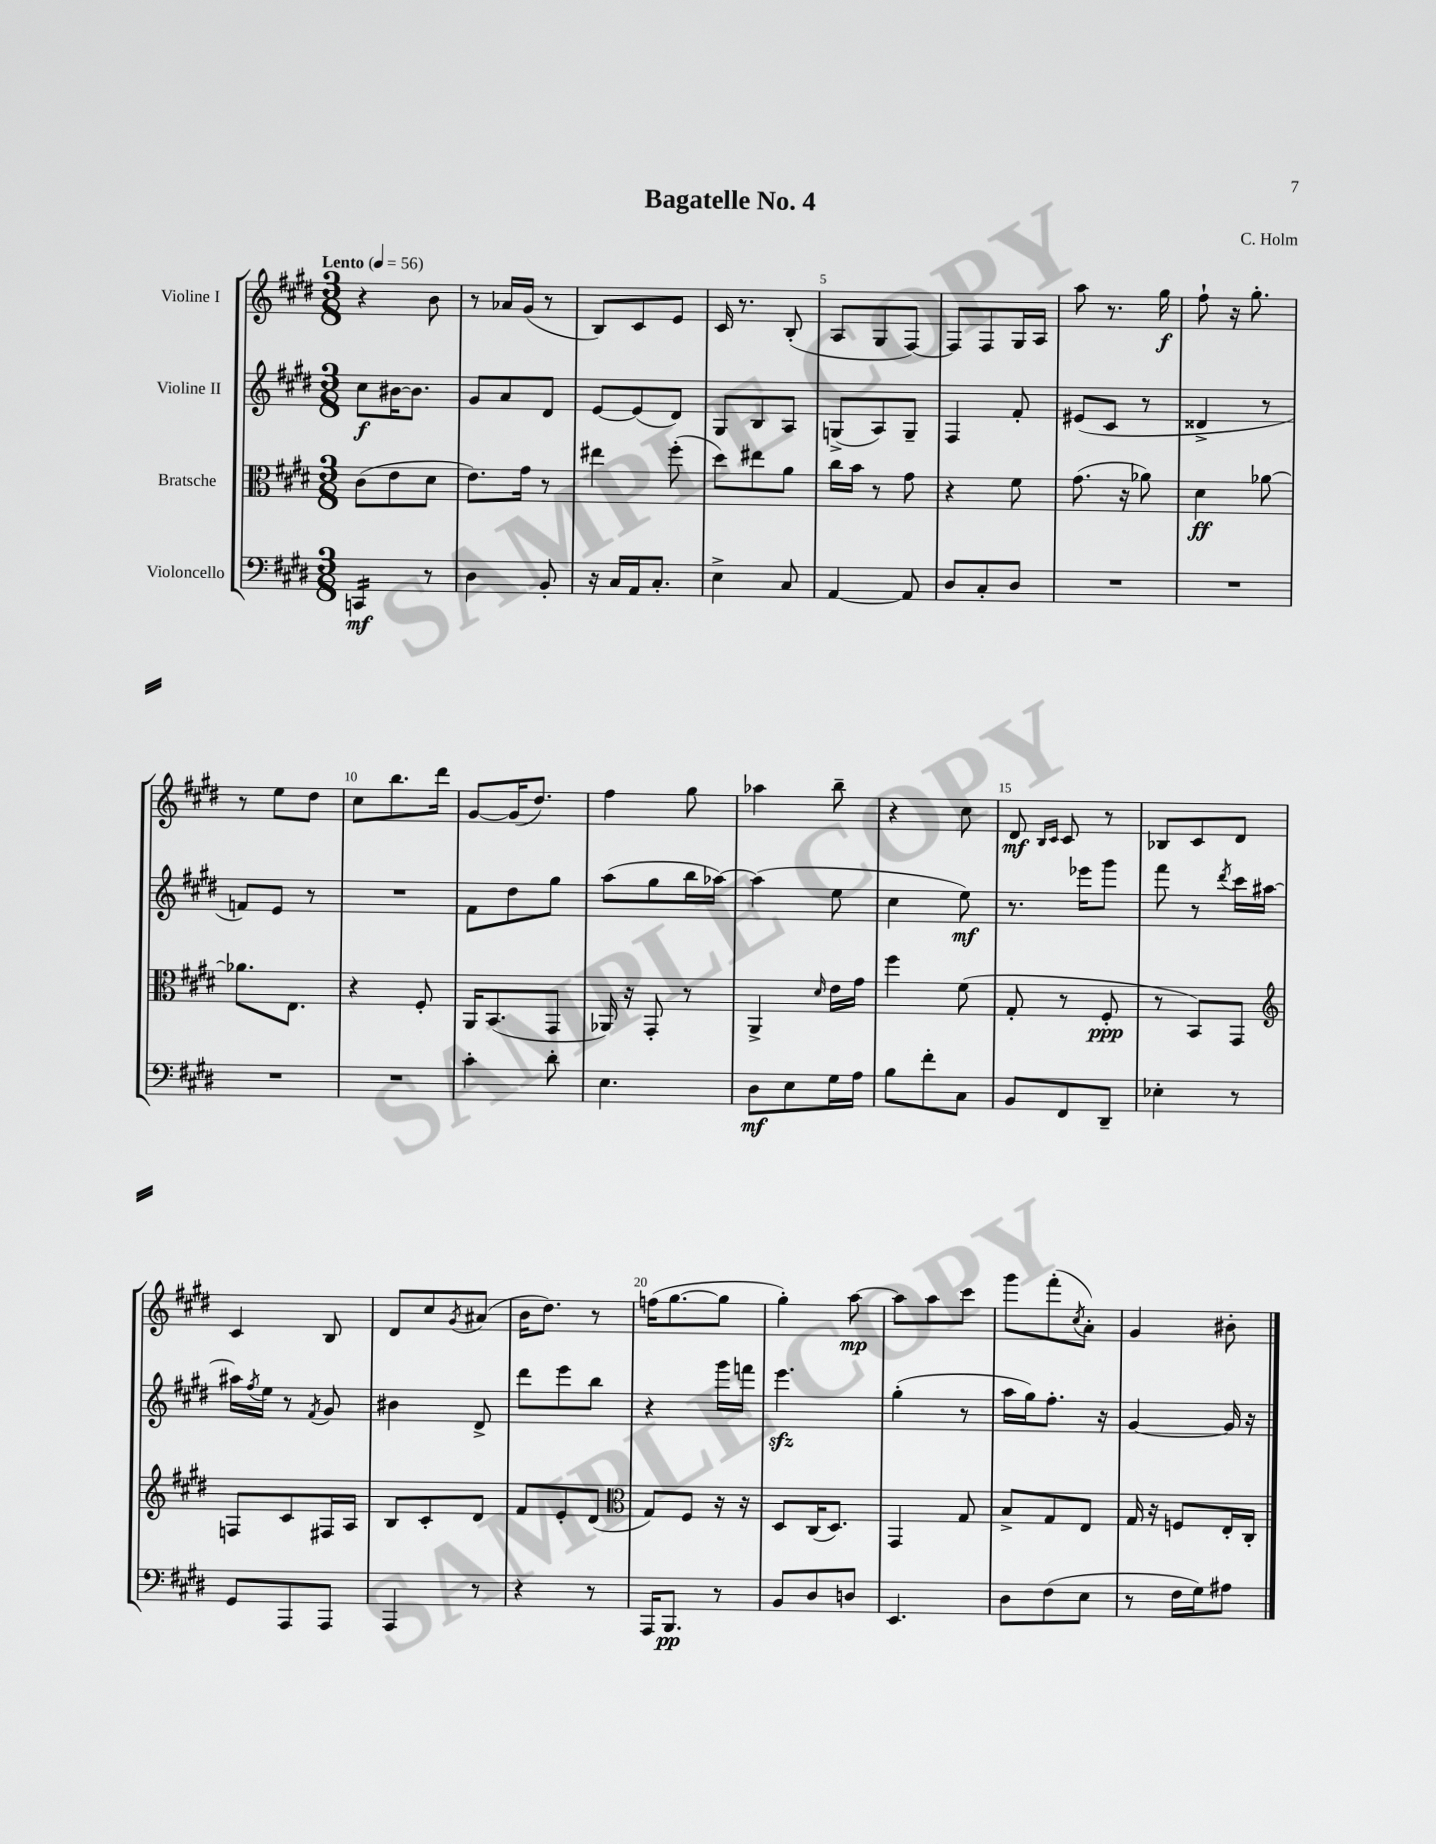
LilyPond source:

\header { title = "Bagatelle No. 4" composer = "C. Holm" }
<<
\new StaffGroup <<
\new Staff = "s0" \with { instrumentName = "Violine I" } {
    \clef treble \key e \major \numericTimeSignature \time 3/8 \tempo "Lento" 4 = 56
    r4 b'8 |
    r8 aes'16 gis'16( r8 |
    b8) cis'8 e'8 |
    cis'16 r8. b8-.( |
    a8 gis8 fis8~) |
    fis8 fis8 gis16 a16 |
    a''8 r8. gis''16\f |
    fis''8-! r16 gis''8.-. |
    r8 e''8 dis''8 |
    cis''8 b''8. dis'''16 |
    gis'8~ gis'16( dis''8.) |
    fis''4 gis''8 |
    aes''4 b''8-- |
    r4 cis''8 |
    dis'8\mf \grace { b16 cis'16 } cis'8 r8 |
    bes8 cis'8 dis'8 |
    cis'4 b8 |
    dis'8 cis''8 \acciaccatura { gis'8 } ais'8( |
    b'16 dis''8.) r8 |
    f''16( gis''8.~ gis''8 |
    gis''4-.) a''8~\mp |
    a''8 a''8 cis'''8 |
    gis'''8 fis'''8-.( \acciaccatura { cis''8 } a'8-.) |
    gis'4 bis'8-. \bar "|." |
}
\new Staff = "s1" \with { instrumentName = "Violine II" } {
    \clef treble \key e \major \numericTimeSignature \time 3/8
    cis''8\f bis'16~ bis'8. |
    gis'8 a'8 dis'8 |
    e'8~ e'8( dis'8) |
    gis8 b8 a8 |
    g8->( a8) g8-- |
    fis4 fis'8-. |
    eis'8( cis'8 r8 |
    disis'4-> r8 |
    f'8) e'8 r8 |
    R4. |
    fis'8 dis''8 gis''8 |
    a''8( gis''8 b''16 aes''16~) |
    aes''4( e''8 |
    cis''4 e''8\mf) |
    r8. ees'''16 gis'''8 |
    fis'''8 r8 \acciaccatura { dis'''8 } cis'''16 ais''16~ |
    ais''16 \acciaccatura { fis''8 } e''16 r8 \acciaccatura { fis'8 } gis'8 |
    bis'4 dis'8-> |
    dis'''8 e'''8 b''8 |
    r4 gis'''16 f'''16 |
    e'''4.\sfz |
    gis''4-.( r8 |
    a''16 gis''16) fis''8.-. r16 |
    gis'4~ gis'16 r16 \bar "|." |
}
\new Staff = "s2" \with { instrumentName = "Bratsche" } {
    \clef alto \key e \major \numericTimeSignature \time 3/8
    cis'8( e'8 dis'8 |
    e'8.) gis'16 r8 |
    eis''4 fis''8-.( |
    dis''8) eis''8 a'8 |
    cis''16 b'16 r8 gis'8 |
    r4 fis'8 |
    gis'8.( r16 aes'8) |
    dis'4\ff aes'8~ |
    aes'8. e8. |
    r4 fis8-. |
    a,16 b,8.( gis,8 |
    aes,16) r16 gis,8-. r8 |
    a,4-> \grace { dis'16 } e'16 gis'16 |
    fis''4 fis'8( |
    gis8-. r8 fis8-.\ppp |
    r8 b,8) gis,8 |
    \clef treble f8 cis'8 fis16 a16 |
    b8 cis'8-. dis'8 |
    fis'8 e'8-. dis'8( |
    \clef alto gis8) fis8 r16 r16 |
    dis8 cis16( dis8.) |
    gis,4 gis8 |
    b8-> gis8 e8 |
    gis16 r16 f8 e16-. cis16-. \bar "|." |
}
\new Staff = "s3" \with { instrumentName = "Violoncello" } {
    \clef bass \key e \major \numericTimeSignature \time 3/8
    c,4:16\mf r8 |
    dis4 b,8-. |
    r16 cis16 a,16 cis8.-. |
    e4-> cis8 |
    a,4~ a,8 |
    dis8 cis8-. dis8 |
    R4. |
    R4. |
    R4. |
    R4. |
    cis'4-. dis'8-. |
    e4. |
    dis8\mf e8 gis16 a16 |
    b8 fis'8-. cis8 |
    b,8 fis,8 dis,8-- |
    ees4-. r8 |
    gis,8 a,,8 a,,8 |
    a,,4 r8 |
    r4 r8 |
    a,,16 b,,8.\pp r8 |
    b,8 dis8 d8 |
    e,4. |
    dis8 fis8( e8 |
    r8 fis16 gis16) ais8 \bar "|." |
}
>>
>>
\layout { \context { \Score \override BarNumber.break-visibility = ##(#f #t #t) barNumberVisibility = #(every-nth-bar-number-visible 5) } }
